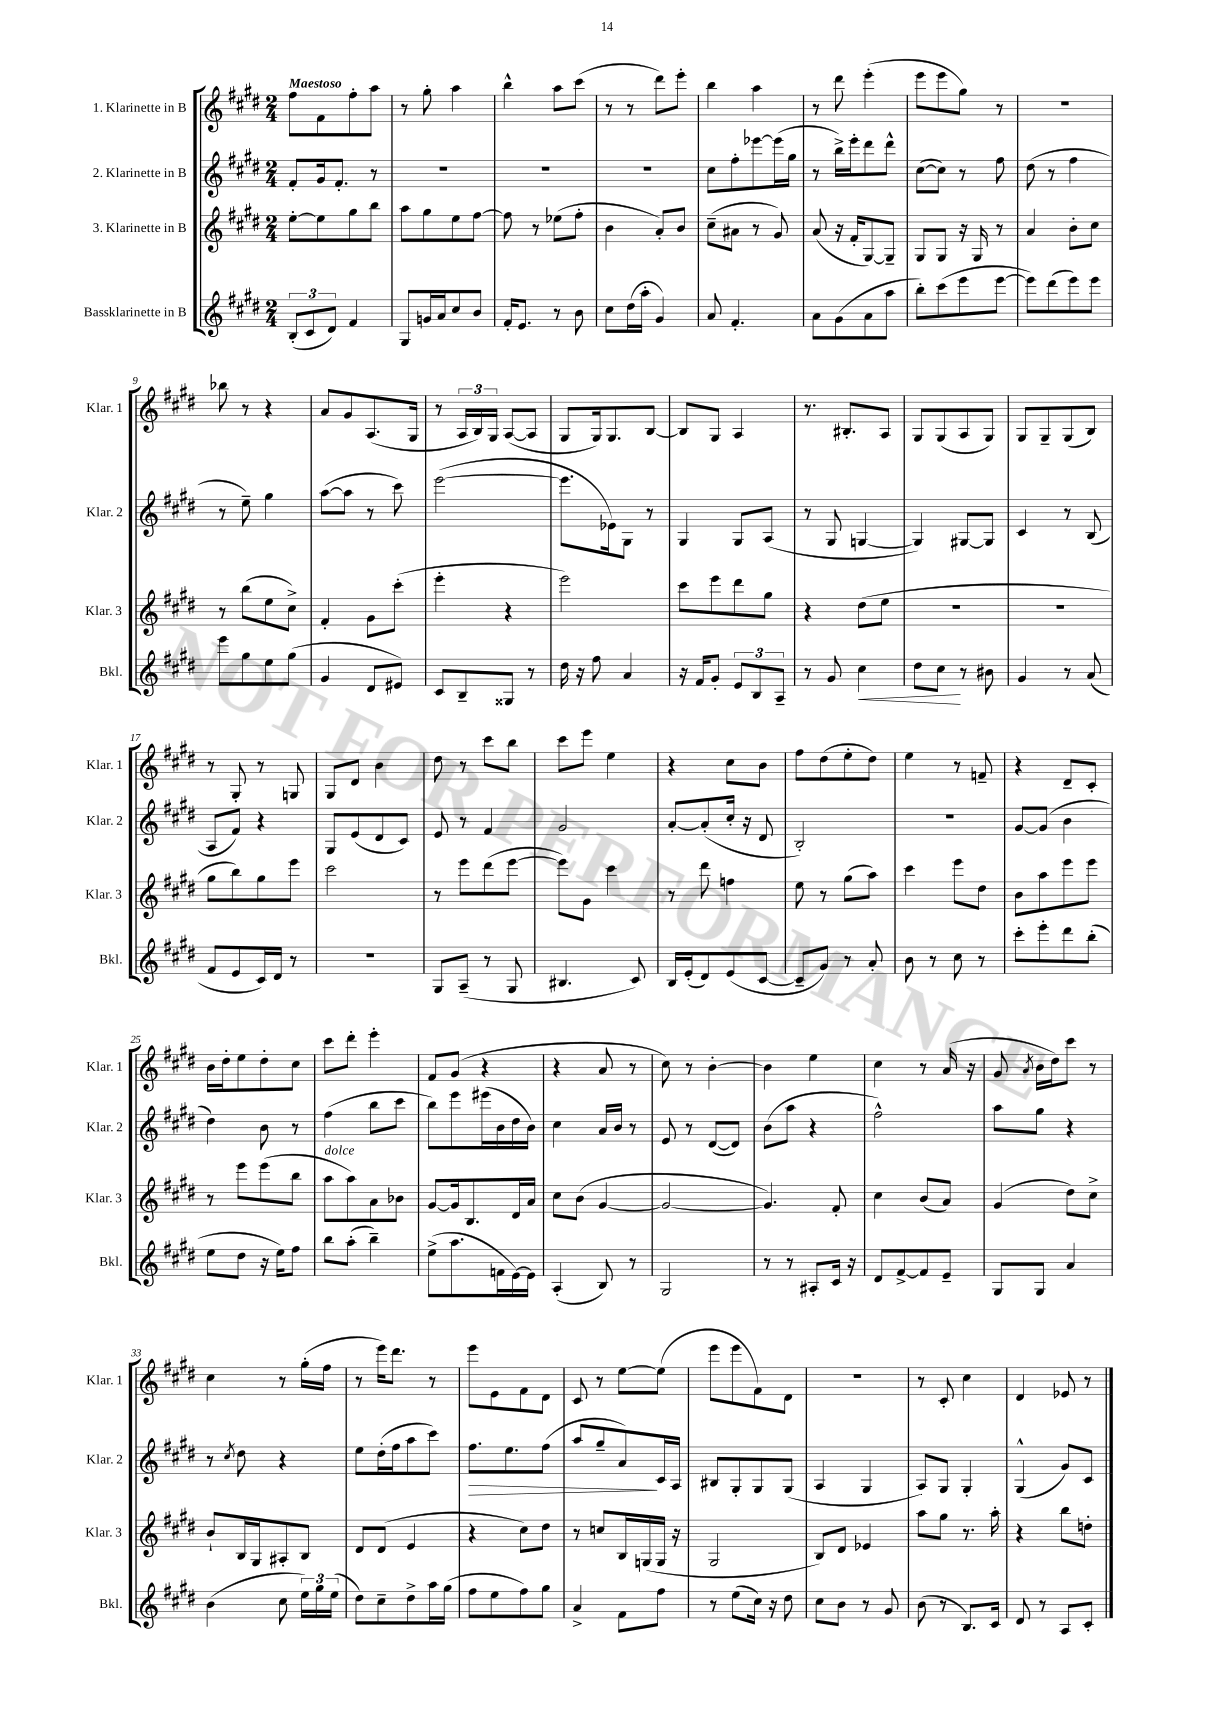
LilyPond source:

<<
\new StaffGroup <<
\new Staff = "s0" \with { instrumentName = "1. Klarinette in B" shortInstrumentName = "Klar. 1" } {
    \clef treble \key e \major \numericTimeSignature \time 2/4 \tempo "Maestoso"
    \autoBeamOff fis''8[ fis'8 fis''8-. a''8] |
    r8 gis''8-. a''4 |
    b''4-^ a''8[ cis'''8]( |
    r8 r8 dis'''8[) e'''8]-. |
    b''4 a''4 |
    r8 dis'''8 e'''4-.( |
    e'''8[ e'''8 gis''8]) r8 |
    R2 |
    bes''8 r8 r4 |
    a'8[ gis'8 a8.( gis16] |
    r8 \tuplet 3/2 { a16[ b16) gis16] } a8[~( a8] |
    gis8[ gis16) gis8. b8]~ |
    b8[ gis8] a4 |
    r8. bis8.[-. a8] |
    gis8[ gis8( a8 gis8]) |
    gis8[ gis8-- gis8( b8]) |
    r8 gis8-. r8 g8 |
    gis8[ dis'8] b'4 |
    dis''8 r8 cis'''8[ b''8] |
    cis'''8[ e'''8] e''4 |
    r4 cis''8[ b'8] |
    fis''8[ dis''8( e''8-. dis''8]) |
    e''4 r8 f'8-- |
    r4 dis'8[-- cis'8]-. |
    b'16[ dis''16-. e''8 dis''8-. cis''8] |
    cis'''8[ dis'''8]-. e'''4-. |
    fis'8[ gis'8]( r4 |
    r4 a'8 r8 |
    cis''8) r8 b'4~-. |
    b'4 e''4 |
    cis''4 r8 a'16( r16 |
    gis'8 \acciaccatura { a'8 } b'16[ dis''16) cis'''8] r8 |
    cis''4 r8 gis''16[-.( fis''16] |
    r8 e'''16[) dis'''8.] r8 |
    e'''8[ e'8 fis'8 dis'8] |
    cis'8 r8 e''8[~ e''8]( |
    e'''8[ e'''8 fis'8) dis'8] |
    R2 |
    r8 cis'8-. cis''4 |
    dis'4 ees'8 r8 \bar "|." |
}
\new Staff = "s1" \with { instrumentName = "2. Klarinette in B" shortInstrumentName = "Klar. 2" } {
    \clef treble \key e \major \numericTimeSignature \time 2/4
    \autoBeamOff fis'8[-. gis'16 fis'8.]-. r8 |
    R2 |
    R2 |
    R2 |
    cis''8[ fis''8-. ees'''8~ ees'''16( gis''16] |
    r8 b''16[->) e'''16-. dis'''8 dis'''8]-^ |
    cis''8[~( cis''8]) r8 fis''8 |
    dis''8( r8 fis''4 |
    r8 e''8--) gis''4 |
    a''8[~( a''8] r8 cis'''8) |
    e'''2~( |
    e'''8.[ ees'16) gis8] r8 |
    gis4 gis8[ a8]( |
    r8 gis8 g4~ |
    g4) gis8[~ gis8] |
    cis'4 r8 b8( |
    a8[ fis'8]) r4 |
    gis8[ e'8( dis'8 cis'8]) |
    e'8 r8 fis'4 |
    gis'2 |
    a'8[~-. a'8-.( cis''16]-. r16 dis'8 |
    b2-.) |
    R2 |
    gis'8[~ gis'8]( b'4 |
    dis''4) b'8 r8 |
    fis''4( b''8[ cis'''8] |
    b''8[) e'''8 eis'''16( b'16 dis''16 b'16]) |
    cis''4 a'16[ b'16] r8 |
    e'8 r8 dis'8[~( dis'8]) |
    b'8[( a''8] r4 |
    fis''2-^) |
    a''8[ gis''8] r4 |
    r8 \acciaccatura { cis''8 } dis''8 r4 |
    e''8[ dis''16-.( fis''16 a''8 cis'''8]) |
    fis''8.[\> e''8. fis''8]( |
    a''8[ gis''8-- a'8\!) cis'16 a16] |
    bis8[ gis8-. gis8 gis8]( |
    a4 gis4 |
    a8[) gis8] gis4-. |
    gis4-^( gis'8[) cis'8] \bar "|." |
}
\new Staff = "s2" \with { instrumentName = "3. Klarinette in B" shortInstrumentName = "Klar. 3" } {
    \clef treble \key e \major \numericTimeSignature \time 2/4
    \autoBeamOff e''8[~-. e''8 gis''8 b''8] |
    a''8[ gis''8 e''8 fis''8]~ |
    fis''8 r8 ees''8[( fis''8]-. |
    b'4 a'8[-.) b'8] |
    cis''8[--( ais'8] r8 gis'8) |
    a'8( r16 fis'16[-. gis8~) gis8]-- |
    gis8[ gis8] r16 gis16 r8 |
    a'4 b'8[-. cis''8] |
    r8 b''8[( e''8 cis''8]->) |
    fis'4-. gis'8[ cis'''8]-.( |
    e'''4-. r4 |
    e'''2) |
    cis'''8[ e'''8 dis'''8 gis''8] |
    r4 dis''8[( e''8] |
    r2 |
    R2 |
    gis''8[ b''8) gis''8 e'''8] |
    cis'''2 |
    r8 e'''8[ dis'''8( e'''8]~ |
    e'''8[) gis'8] cis'''4 |
    r8 dis'''8 f''4 |
    e''8 r8 gis''8[( a''8]) |
    cis'''4 e'''8[ dis''8] |
    b'8[ a''8 e'''8 e'''8] |
    r8 e'''8[ e'''8( b''8] |
    a''8[^\markup { \italic "dolce" } a''8) a'8 bes'8] |
    gis'8[~ gis'16 b8. dis'16 a'16] |
    cis''8[ b'8]( gis'4~ |
    gis'2~ |
    gis'4.) fis'8-. |
    cis''4 b'8[( a'8]) |
    gis'4( dis''8[) cis''8]-> |
    b'8[-! b16 gis16 ais8-. b8] |
    dis'8[ dis'8]( e'4 |
    r4 cis''8[) dis''8] |
    r8 c''8[ b16 g16( g16] r16 |
    gis2 |
    b8[) dis'8] ees'4 |
    a''8[ gis''8] r8. a''16-. |
    r4 b''8[ d''8]-. \bar "|." |
}
\new Staff = "s3" \with { instrumentName = "Bassklarinette in B" shortInstrumentName = "Bkl." } {
    \clef treble \key e \major \numericTimeSignature \time 2/4
    \autoBeamOff \tuplet 3/2 { b8[-.( cis'8 dis'8]) } fis'4 |
    gis8[ g'16 a'16 cis''8 b'8] |
    fis'16[-. e'8.] r8 b'8 |
    cis''8[ dis''16( a''16]-. gis'4) |
    a'8 fis'4.-. |
    a'8[ gis'8( a'8 a''8] |
    b''8[-.) cis'''8( e'''8 e'''8]~ |
    e'''8[) dis'''8( e'''8) e'''8] |
    e'''8[ gis''8 e''8 gis''8]( |
    gis'4 dis'8[ eis'8]) |
    cis'8[ b8-- gisis8] r8 |
    dis''16 r16 fis''8 a'4 |
    r16 fis'16[ gis'8]-. \tuplet 3/2 { e'8[ b8 a8]-- } |
    r8 gis'8 cis''4\< |
    dis''8[ cis''8]\! r8 bis'8 |
    gis'4 r8 a'8( |
    fis'8[ e'8 cis'16) dis'16] r8 |
    r2 |
    gis8[ a8]--( r8 gis8 |
    bis4. cis'8) |
    b16[ e'16-.( dis'8) e'8( cis'8]~ |
    cis'8[-- gis'8]) r8 a'8-. |
    b'8 r8 cis''8 r8 |
    cis'''8[-. e'''8-. dis'''8 b''8]-.( |
    e''8[ dis''8] r16 e''16[) fis''8] |
    b''8[ a''8]-.( b''4--) |
    e''8[->( a''8. f'16 e'16~) e'16] |
    a4-.( b8) r8 |
    gis2 |
    r8 r8 ais8[-. cis'16] r16 |
    dis'8[ fis'8~-> fis'8 e'8]-- |
    gis8[ gis8] a'4 |
    b'4( cis''8 \tuplet 3/2 { e''16[) gis''16 e''16]( } |
    dis''8[) cis''8-- dis''8-> a''16 gis''16]( |
    fis''8[ e''8 fis''8) gis''8] |
    a'4-> fis'8[ fis''8] |
    r8 e''8[( cis''16]) r16 dis''8 |
    cis''8[ b'8] r8 gis'8 |
    b'8( r8 b8.[) cis'16] |
    dis'8 r8 a8[ cis'8]-. \bar "|." |
}
>>
>>
